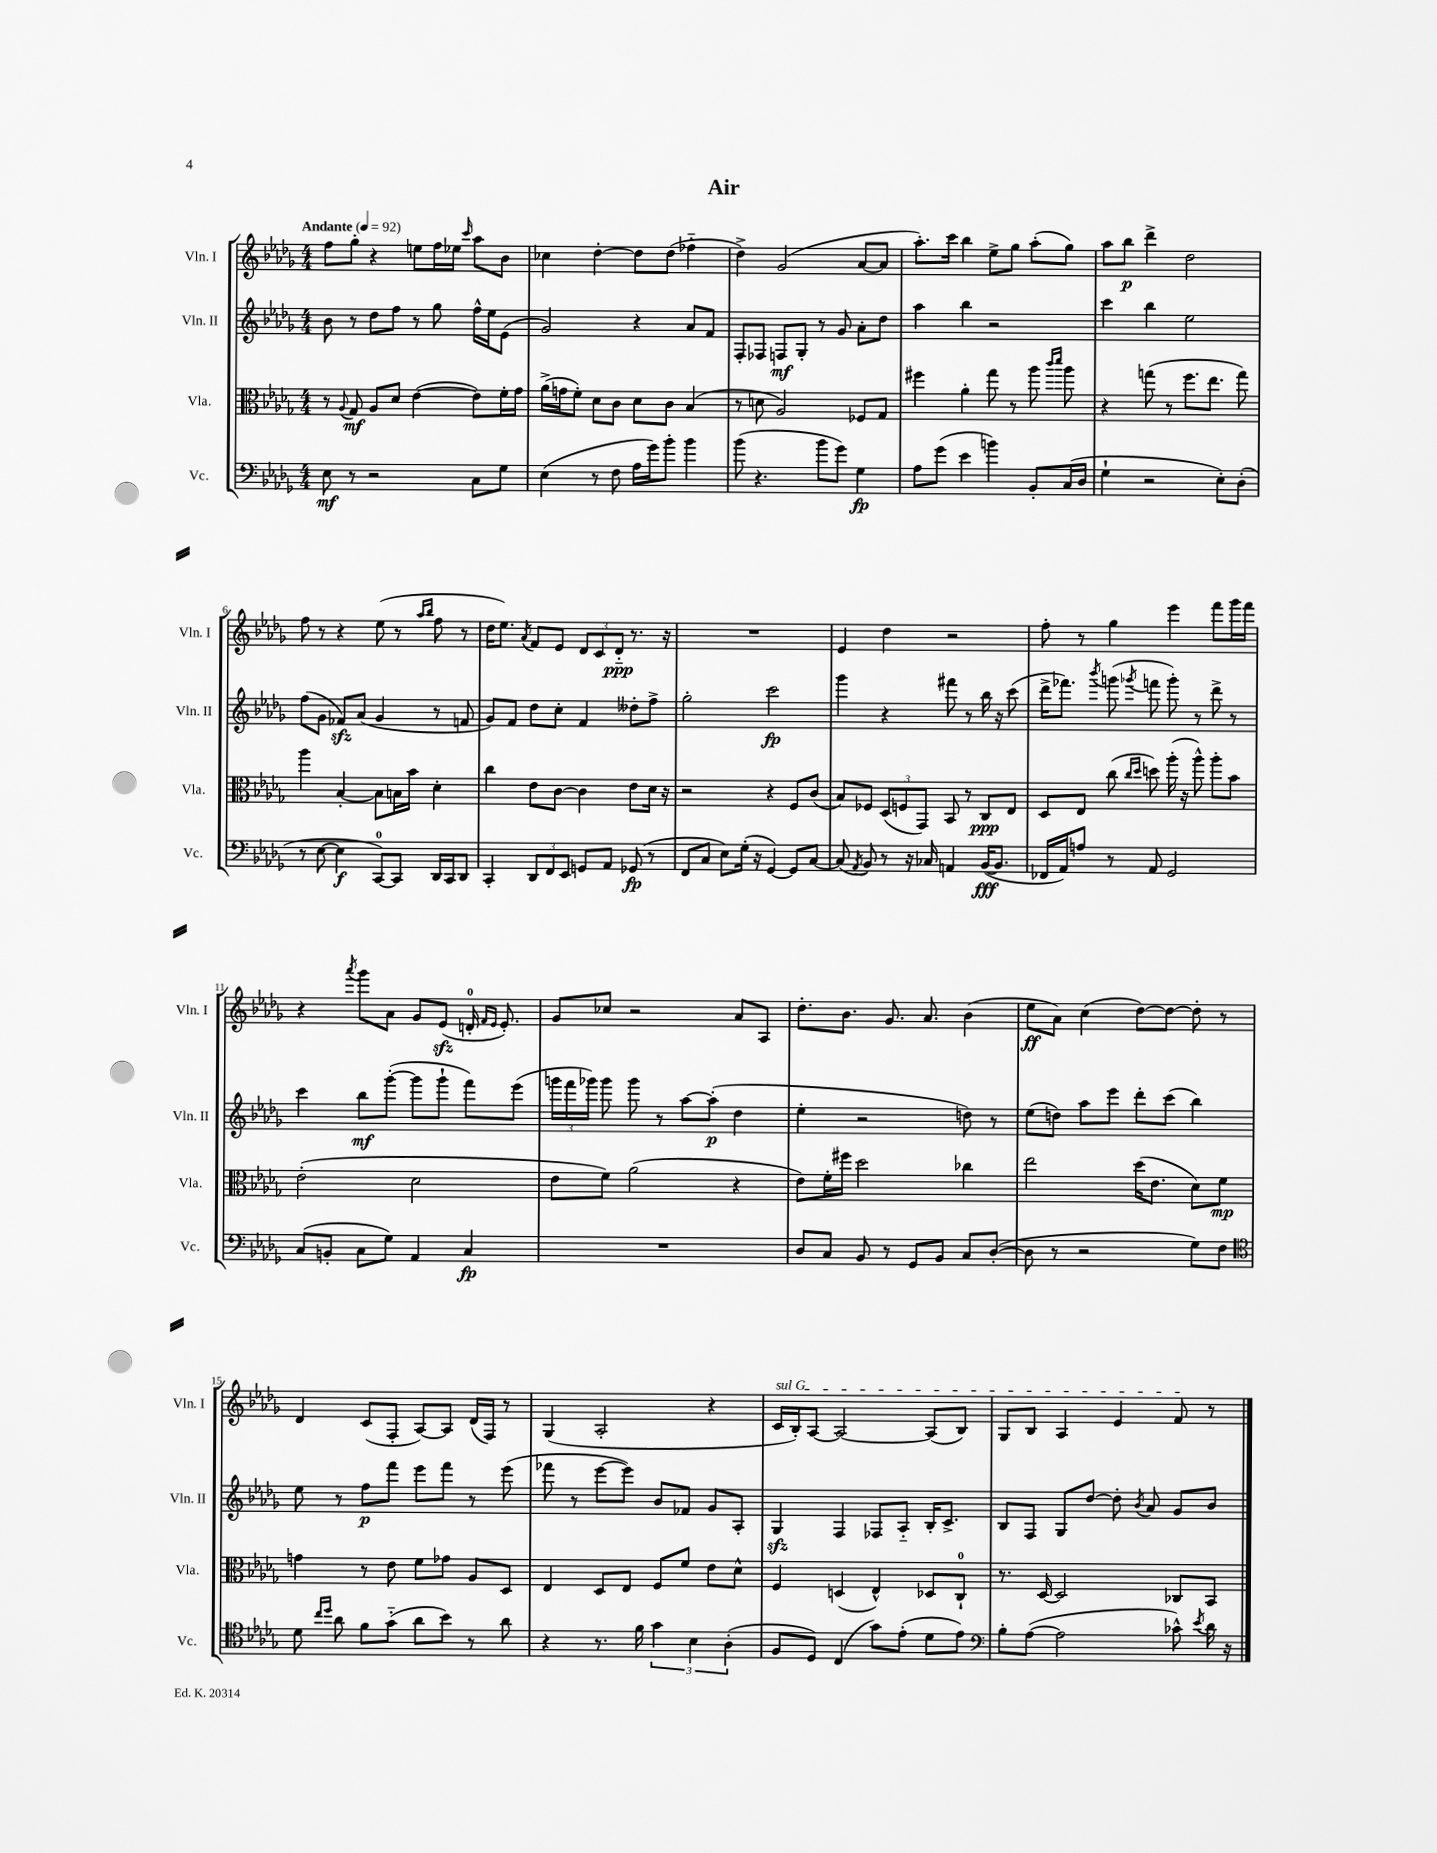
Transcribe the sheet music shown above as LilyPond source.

\header { title = "Air" }
<<
\new StaffGroup <<
\new Staff = "s0" \with { instrumentName = "Vln. I" shortInstrumentName = "Vln. I" } {
    \clef treble \key des \major \numericTimeSignature \time 4/4 \tempo "Andante" 4 = 92
    \autoBeamOff f''8[ ges''8]-. r4 e''8[ f''16 ees''16] \grace { c'''16 } aes''8[ bes'8] |
    ces''4 des''4~-. des''8[ des''8]( fes''4-_ |
    des''4->) ges'2( aes'8[~ aes'8] |
    aes''8.[-.) c'''16] bes''4 ees''8[-> ges''8] aes''8[-.( ges''8]) |
    aes''8[ bes''8]\p des'''4-> des''2 |
    f''8 r8 r4 ees''8( r8 \grace { aes''16[ bes''16] } f''8 r8 |
    des''16[ ees''8.]) \acciaccatura { aes'8 } f'8[ ees'8] \tuplet 3/2 { des'8[ c'8 des'8]-_\ppp } r8. r16 |
    R1 |
    ees'4 des''4 r2 |
    f''8-. r8 ges''4 ees'''4 f'''8[ ges'''16 f'''16] |
    r4 \acciaccatura { aes'''8 } ges'''8[ aes'8] ges'8[ ees'8]\sfz( d'16-0-. \grace { f'16[ ees'16] } ees'8.-.) |
    ges'8[ ces''8] r2 aes'8[ aes8] |
    des''8.[-. bes'8.] ges'8. aes'8. bes'4( |
    ees''8[\ff aes'8]) c''4( des''8[~) des''8]~ des''8-. r8 |
    des'4 c'8[( f8]-. aes8[~) aes8] des'16[( f16]) r8 |
    ges4( aes2-. r4 |
    \once \override TextSpanner.bound-details.left.text = \markup { \italic "sul G" } c'16[\startTextSpan bes16-.) aes8]~ aes2~ aes8[( bes8]) |
    ges8[ bes8] aes4 ees'4 f'8\stopTextSpan r8 \bar "|." |
}
\new Staff = "s1" \with { instrumentName = "Vln. II" shortInstrumentName = "Vln. II" } {
    \clef treble \key des \major \numericTimeSignature \time 4/4
    \autoBeamOff bes'8 r8 des''8[ f''8] r8 ges''8 f''16[-^ ees''16 ees'8]( |
    ges'2) r4 aes'8[ f'8] |
    f8[-. fes8] f8[\mf ges8]-. r8 ges'8 aes'8[-. des''8] |
    aes''4 bes''4 r2 |
    c'''4 bes''4 ees''2 |
    f''8[( ges'8] fes'8[\sfz) aes'8]( ges'4 r8 f'8 |
    ges'8[) f'8] des''8[ c''8]-. f'4 deses''8[-. f''8]-> |
    ges''2-. c'''2\fp |
    ges'''4 r4 fis'''8 r8 bes''16 r16 c'''8( |
    des'''16[-> fes'''8.]) \acciaccatura { bes'''8 } g'''8( \acciaccatura { ges'''8 } f'''8 ges'''8-.) r8 des'''8-> r8 |
    c'''4 bes''8[\mf ges'''8]~-.( ges'''8[ ges'''8]-! f'''8[) ees'''8]( |
    \tuplet 3/2 { g'''16[ f'''16 ges'''16]) } ges'''8 ges'''8 r8 aes''8[~ aes''8]-.\p( des''4 |
    ees''4-. r2 d''8) r8 |
    ees''8[( d''8]) aes''8[ ees'''8] des'''8[-. c'''8]( bes''4) |
    ees''8 r8 f''8[\p f'''8] ees'''8[ f'''8] r8 ees'''8( |
    fes'''8 r8 ees'''8[~ ees'''8]) bes'8[ fes'8] ges'8[ aes8]-. |
    ges4\sfz f4 fes8[ aes8]-_ bes16[-. c'8.]-> |
    bes8[ f8] ges8[ des''8]~ des''8-. \acciaccatura { bes'8 } aes'8 ges'8[ bes'8] \bar "|." |
}
\new Staff = "s2" \with { instrumentName = "Vla." shortInstrumentName = "Vla." } {
    \clef alto \key des \major \numericTimeSignature \time 4/4
    \autoBeamOff r8 \appoggiatura { aes8 } ges8\mf aes8[ des'8] ees'4~( ees'8[) f'16-. ges'16] |
    aes'16[->( g'16 f'8]-.) des'8[ c'8] des'8[ c'8] bes4( |
    r8 d'8 aes2) fes8[ ges8] |
    fis''4 aes'4-. ges''8 r8 aes''8 \grace { c'''16[ des'''16] } aes''8 |
    r4 g''8( r8 f''8.[ ees''8.] g''8) |
    aes''4 bes4~-. bes8[ b16 bes'16] des'4-. |
    c''4 ees'8[ c'8]~ c'4 ees'8[ des'16] r16 |
    r2 r4 f8[ c'8]( |
    bes8[) fes8] \tuplet 3/2 { des8[( f8 ges,8]) } bes,8 r8 c8[\ppp ees8] |
    des8[ ees8] c''8( \grace { c''16[ des''16] } d''8) aes''16-.( r16 aes''8-^) aes''8[-. bes'8] |
    ees'2-.( des'2 |
    ees'8[ f'8]) aes'2( r4 |
    ees'8[) f'16-. fis''16] des''2 ces''4 |
    ees''2 des''16[( ees'8.] des'8[) f'8]\mp |
    g'4 r8 ees'8 f'8[ ges'8] aes8[ des8] |
    ees4 des8[ ees8] f8[ f'8] ees'8[ des'8]-^ |
    f4 d4( ees4-^) des8[ c8]-0-! |
    r8. des16~ des2 ces8[ bes,8] \bar "|." |
}
\new Staff = "s3" \with { instrumentName = "Vc." shortInstrumentName = "Vc." } {
    \clef bass \key des \major \numericTimeSignature \time 4/4
    \autoBeamOff ees8\mf r8 r2 c8[ ges8] |
    ees4( r8 f8 aes16[ ges'16) bes'8]-. bes'4 |
    bes'8( r4. bes'8[ ges'8]) ges4\fp |
    aes8[ ges'8]( ees'4 b'4) bes,8[-. c16( des16] |
    ges4-! r2 ees8[-.) des8]-.( |
    r8 ees8~ ees4\f c,8[-0~) c,8] des,16[ c,16 des,8] |
    c,4-. \tuplet 3/2 { des,8[ f,8 ees,8] } g,8[ aes,8] ges,8\fp( r8 |
    f,8[ c8] ees8[) ges16]-.( r16 ges,4~) ges,8[ c8]~ |
    c8( \acciaccatura { aes,8 } bes,8) r8 r16 ces16 a,4 bes,16[~\fff( bes,8.] |
    fes,16[ aes,16) a8] r8 aes,8 ges,2 |
    c8[( b,8]-. c8[ ges8]) aes,4 c4\fp |
    R1 |
    des8[ c8] bes,8 r8 ges,8[ bes,8] c8[ des8]~-.( |
    des8 r8 r2 ges8[) f8] |
    \clef tenor des'8 \grace { c''16[ des''16] } aes'8 f'8[ ges'8]-_( aes'8[ bes'8]) r8 aes'8 |
    r4 r8. f'16 \tuplet 3/2 { ges'4 bes4 aes4-.( } |
    f8[ des8]) c4( ges'8[) ees'8]-.( des'8[ ees'8]) |
    \clef bass bes8[-. aes8]~( aes2 ces'8-^) \acciaccatura { ees'8 } des'16 r16 \bar "|." |
}
>>
>>
